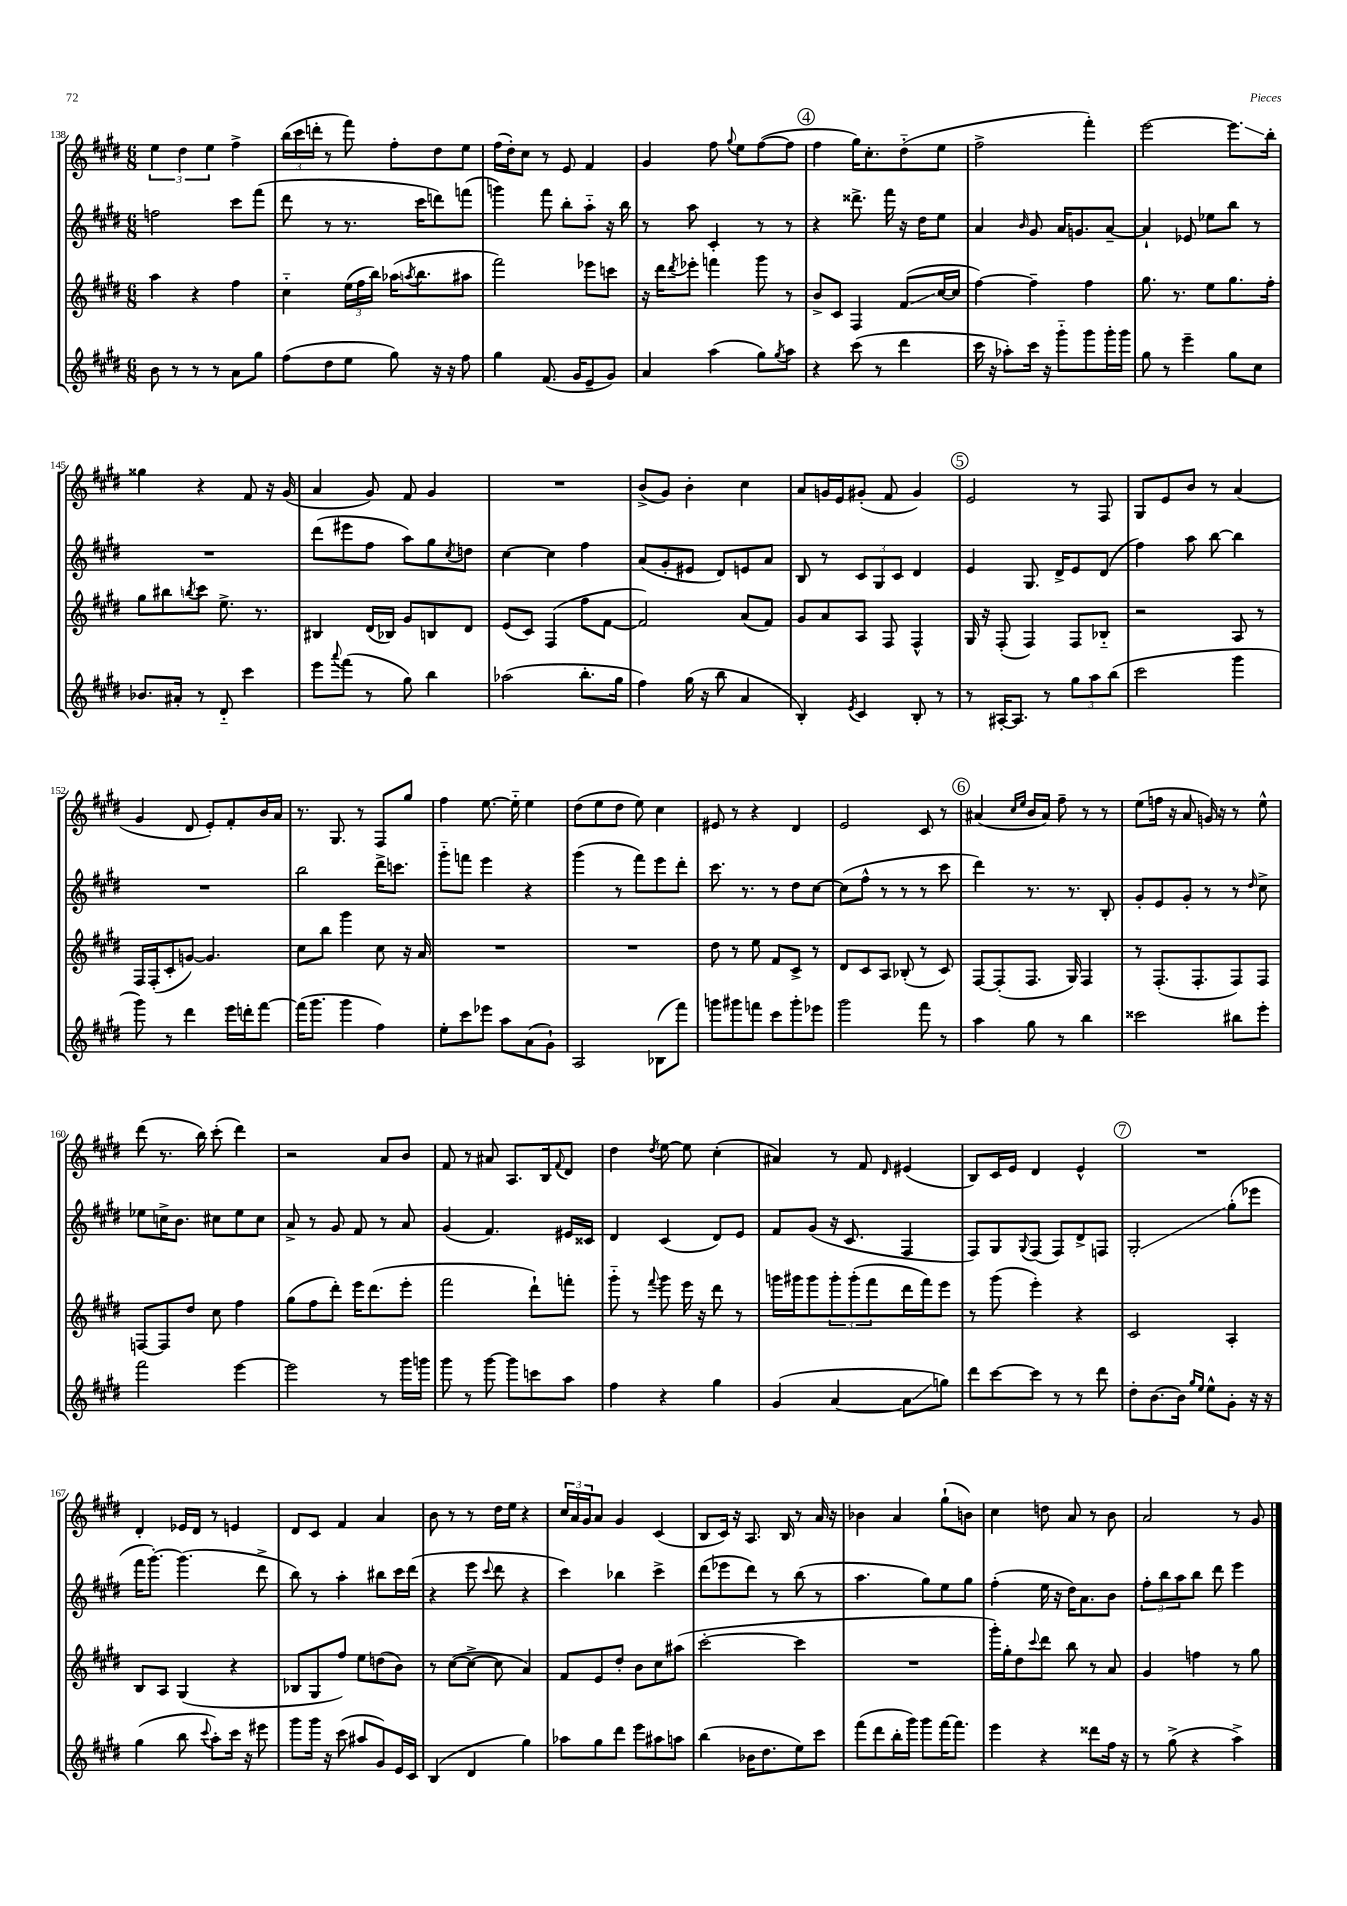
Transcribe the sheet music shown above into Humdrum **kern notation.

**kern	**kern	**kern	**kern
*staff4	*staff3	*staff2	*staff1
*clefG2	*clefG2	*clefG2	*clefG2
*k[f#c#g#d#]	*k[f#c#g#d#]	*k[f#c#g#d#]	*k[f#c#g#d#]
*M6/8	*M6/8	*M6/8	*M6/8
8b	4aa	2ff	6ee
8r	.	.	.
.	.	.	6dd#
8r	4r	.	.
.	.	.	6ee
8r	.	.	.
8a	4ff#	8ccc#	4ff#^
8gg#	.	(8fff#	.
=	=	=	=
(8ff#	4cc#'~	8ddd#	(24bb
.	.	.	24ccc#
.	.	.	24ddd'
8dd#	.	8r	8r
8ee	(24ee	8.r	8fff#)
.	24ff#	.	.
.	24bb)	.	.
8gg#)	(16aa-	.	8ff#'
.	8qaa	.	.
.	8.bb	16ccc#	.
16r	.	8ddd)	8dd#
16r	.	.	.
8ff#	8aa#	(8fff	8ee
=	=	=	=
4gg#	2fff#)	4ggg)	(16ff#
.	.	.	16dd#')
.	.	.	8cc#
(8.f#	.	8fff#	8r
.	.	8bb'	8e
16g#	.	.	.
8e~	8eee-	8aa'~	4f#
8g#)	8ccc	16r	.
.	.	16bb	.
=	=	=	=
4a	16r	8r	4g#
.	16ddd#	.	.
.	8qddd#	.	.
.	8eee-'	8aa	.
(4aa	4fff	4c#'	8ff#
.	.	.	8qqgg#
.	.	.	8ee
8gg#)	8ggg#	8r	([8ff#
8qgg#	.	.	.
8aa	8r	8r	8ff#]
=	=	=	=
4r	8b^	4r	4ff#
.	8c#	.	.
(8ccc#	4F#	8.ddd##^	16gg#)
.	.	.	8.cc#'
8r	.	.	.
.	.	16fff#	.
4ddd#	(8f#	16r	(8dd#'~
.	.	16dd#	.
.	[16cc#	8ee	8ee
.	16cc#]	.	.
=	=	=	=
16ccc#	[4ff#)	4a	2ff#^
16r	.	.	.
8aa-')	.	.	.
.	.	16qqb	.
16ccc#	4ff#~]	8g#	.
16r	.	.	.
8ggg#'~	.	16a	.
.	.	8.g	.
8ggg#	4ff#	.	4fff#')
16ggg#'	.	[8a~	.
16ggg#	.	.	.
=	=	=	=
8gg#	8.gg#	4a`]	[2eee
8r	.	.	.
.	8.r	.	.
4eee~	.	8e-	.
.	8ee	8ee-	.
8gg#	8.gg#	8bb	8.eee]
8cc#	.	8r	.
.	16ff#'	.	16bb'
=	=	=	=
8.b-	8gg#	2.r	4gg##
.	8bb#	.	.
16a#'	.	.	.
.	8qbb	.	.
8r	8ccc#	.	4r
8d#'~	8.ee^	.	.
4ccc#	.	.	8f#
.	8.r	.	.
.	.	.	16r
.	.	.	(16g#
=	=	=	=
8eee	4B#	(8ddd#	4a
8qqaaa	.	.	.
(8fff#	.	8eee#	.
8r	(16d#	8ff#	8g#)
.	16B-)	.	.
8gg#)	8g#	8aa)	8f#
4bb	8B	8gg#	4g#
.	.	8qcc#	.
.	8d#	8dd	.
=	=	=	=
(2aa-	(8e	[4cc#	2.r
.	8c#)	.	.
.	(4F#	4cc#]	.
8.bb'	8ff#	4ff#	.
.	[8f#	.	.
16gg#	.	.	.
=	=	=	=
4ff#)	2f#])	(8a	(8b^
.	.	8g#'	8g#)
(16gg#	.	8e#	4b'
16r	.	.	.
8bb	.	8d#)	.
4a	(8a	8e	4cc#
.	8f#)	8a	.
=	=	=	=
4B')	8g#	8B	8a
.	8a	8r	16g
.	.	.	16e
8qe	.	.	.
4c#	8A	12c#	(8g#'
.	.	12G#	.
.	8F#	.	8f#
.	.	12c#	.
8B'	4F#^^	4d#	4g#)
8r	.	.	.
=	=	=	=
8r	16G#	4e	2e
.	16r	.	.
[16A#'	(8F#'	.	.
8.A#]	.	.	.
.	4F#)	8.G#	.
8r	.	.	.
.	.	16d#^	.
12gg#	8F#	8e	8r
12aa	.	.	.
.	8B-'~	(8d#	8F#
(12bb	.	.	.
=	=	=	=
2ccc#	2r	4ff#)	8G#
.	.	.	8e
.	.	8aa	8b
.	.	[8bb	8r
4ggg#	8A	4bb]	(4a
.	8r	.	.
=	=	=	=
8ggg#)	16F#	2.r	4g#
.	(16F#'	.	.
8r	8c#'	.	.
4ddd#	[8g)	.	8d#
.	4.g]	.	8e')
16eee	.	.	8f#'
16ddd'	.	.	.
[8fff#	.	.	16b
.	.	.	16a
=	=	=	=
(16fff#]	8cc#	2bb	8.r
8.ggg#	.	.	.
.	8bb	.	.
.	.	.	8.G#
4ggg#	4ggg#	.	.
.	.	.	8r
4ff#)	8cc#	16ddd#^	8F#
.	.	8.ccc	.
.	16r	.	8gg#
.	16a	.	.
=	=	=	=
8ee'	2.r	8ggg#'~	4ff#
8ccc#	.	8fff	.
8eee-	.	4eee	[8.ee
8aa	.	.	.
.	.	.	16ee'~]
(8a	.	4r	4ee
8g#`)	.	.	.
=	=	=	=
2A	2.r	(4ggg#	(8dd#
.	.	.	8ee
.	.	8r	8dd#
.	.	8fff#)	8ee)
(8B-	.	8eee	4cc#
8fff#)	.	8ddd#'	.
=	=	=	=
8ggg	8dd#	8.ccc#	8e#
8ggg#	8r	.	8r
.	.	8.r	.
8fff	8ee	.	4r
8ccc#	8f#	8r	.
8ggg#'	8c#^	8dd#	4d#
8eee-	8r	[8cc#	.
=	=	=	=
2ggg#	8d#	(8cc#]	2e
.	8c#	8ff#^^	.
.	8A	8r	.
.	(8B-'	8r	.
8fff#	8r	8r	8c#
8r	8c#)	8ccc#	8r
=	=	=	=
4aa	[8F#	4ddd#)	(4a#
.	(8F#']	.	.
.	.	.	16qqcc#
.	.	.	16qqee
8gg#	8.F#	8.r	16b
.	.	.	16a#)
8r	.	.	8ff#~
.	16G#)	8.r	.
4bb	4F#	.	8r
.	.	8B'	8r
=	=	=	=
2ccc##	8r	8g#'	(8ee
.	(8.F#'	8e	16ff
.	.	.	16r
.	.	8g#'	8a
.	8.F#'	.	.
.	.	8r	16g)
.	.	.	16r
8bb#	8F#)	8r	8r
.	.	16qqdd#	.
8eee'	8F#	8cc#^	8ee^^
=	=	=	=
2fff#	[8F	8ee-	(8ddd#
.	8F]	16cc^	8.r
.	.	8.b	.
.	8dd#	.	.
.	.	.	16bb)
.	8cc#	8cc#	(8ccc#'
[4eee	4ff#	8ee-	4ddd#)
.	.	8cc#	.
=	=	=	=
2eee]	(8gg#	8a^	2r
.	8ff#	8r	.
.	8ddd#')	8g#	.
.	16eee	8f#	.
.	(8.ddd#	.	.
8r	.	8r	8a
16ggg#	8eee'	8a	8b
16ggg	.	.	.
=	=	=	=
8ggg#	2fff#	(4g#	8f#
8r	.	.	8r
[8ggg#	.	4.f#)	8a#
8ggg#]	.	.	8.A
8ccc	8ddd#`)	.	.
.	.	.	16B
.	.	.	8qqf#
8aa	8fff'	16e#	8d#
.	.	16c##	.
=	=	=	=
4ff#	8ggg#'~	4d#	4dd#
.	8r	.	.
.	8qqfff#	.	8qdd#
4r	8ggg#	(4c#	[8ee
.	16eee	.	8ee]
.	16r	.	.
4gg#	8ddd#	8d#)	(4cc#'
.	8r	8e	.
=	=	=	=
(4g#	16ggg	8f#	4a#)
.	16ggg#	.	.
.	8ggg#	(8g#	.
[4a	12ggg#'	16r	8r
.	.	8.c#	.
.	(12ggg#'	.	.
.	.	.	8f#
.	12fff#	.	.
.	.	.	16qqd#
8a]	16ddd#	4F#	(4e#
.	16fff#)	.	.
8gg)	8eee	.	.
=	=	=	=
8ddd#	8r	8F#)	8B)
[8ccc#	(8ggg#	8G#	16c#
.	.	.	16e
.	.	8qqG#	.
8ccc#]	4eee')	(8F#	4d#
8r	.	8F#)	.
8r	4r	8d#^	4e^^
8ddd#	.	8F	.
=	=	=	=
8dd#'	2c#	2G#'	2.r
[8.b	.	.	.
16b]	.	.	.
16qqgg#	.	.	.
16qqee	.	.	.
8ee^^	.	.	.
8g#'	4A'	(8gg#'	.
16r	.	8eee-	.
16r	.	.	.
=	=	=	=
(4gg#	8B	16fff#	4d#'
.	.	[8.ggg#')	.
.	8A	.	.
8bb	(4G#	(4.ggg#]	16e-
.	.	.	16d#
8qqccc#	.	.	.
8aa')	.	.	8r
16ccc#	4r	.	4e
16r	.	.	.
8eee#	.	8ddd#^	.
=	=	=	=
8ggg#	8B-	8bb)	8d#
16ggg#	8G#	8r	8c#
16r	.	.	.
(8ccc#	8ff#)	4aa'	4f#
8aa#	8ee	.	.
8g#)	(8dd	8bb#	4a
16e	8b)	16ccc#	.
16c#	.	(16ddd#	.
=	=	=	=
(4B	8r	4r	8b
.	([8cc#	.	8r
4d#	8cc#^_	8eee	8r
.	.	8qqccc#	.
.	8cc#]	8ddd#	16dd#
.	.	.	16ee
4gg#)	4a)	4r	4r
=	=	=	=
8aa-	8f#	4ccc#)	24cc#
.	.	.	24a
.	.	.	24g#
8gg#	8e	.	8a
8ddd#	8dd#'	4bb-	4g#
8eee	8b	.	.
8aa#	8cc#	4ccc#^	(4c#
8aa	(8aa#	.	.
=	=	=	=
(4bb	[2ccc#'	(8ddd#	8B
.	.	8eee-	16c#)
.	.	.	16r
16b-	.	8ddd#)	8.A
8.dd#	.	.	.
.	.	8r	.
.	.	.	16B
8ee)	4ccc#]	(8bb	8r
8ccc#	.	8r	16a
.	.	.	16r
=	=	=	=
(8fff#	2.r	4.aa	4b-
8ddd#	.	.	.
16bb'	.	.	4a
16ggg#)	.	.	.
8ggg#	.	8gg#)	.
[16fff#	.	8ee	(8gg#`
8.fff#]	.	.	.
.	.	8gg#	8b)
=	=	=	=
4eee	16ggg#')	(4ff#'	4cc#
.	16gg#'	.	.
.	8dd#	.	.
.	8qqccc#	.	.
4r	8ddd#	16ee	8dd
.	.	16r	.
.	8bb	16dd#)	8a
.	.	8.a	.
8ddd##	8r	.	8r
16ff#	8a	8b	8b
16r	.	.	.
=	=	=	=
8r	4g#	12ff#'	2a
.	.	12bb	.
(8gg#^	.	.	.
.	.	12aa	.
4r	4ff	8bb	.
.	.	8ddd#	.
4aa^)	8r	4eee	8r
.	8gg#	.	8g#
==	==	==	==
*-	*-	*-	*-
